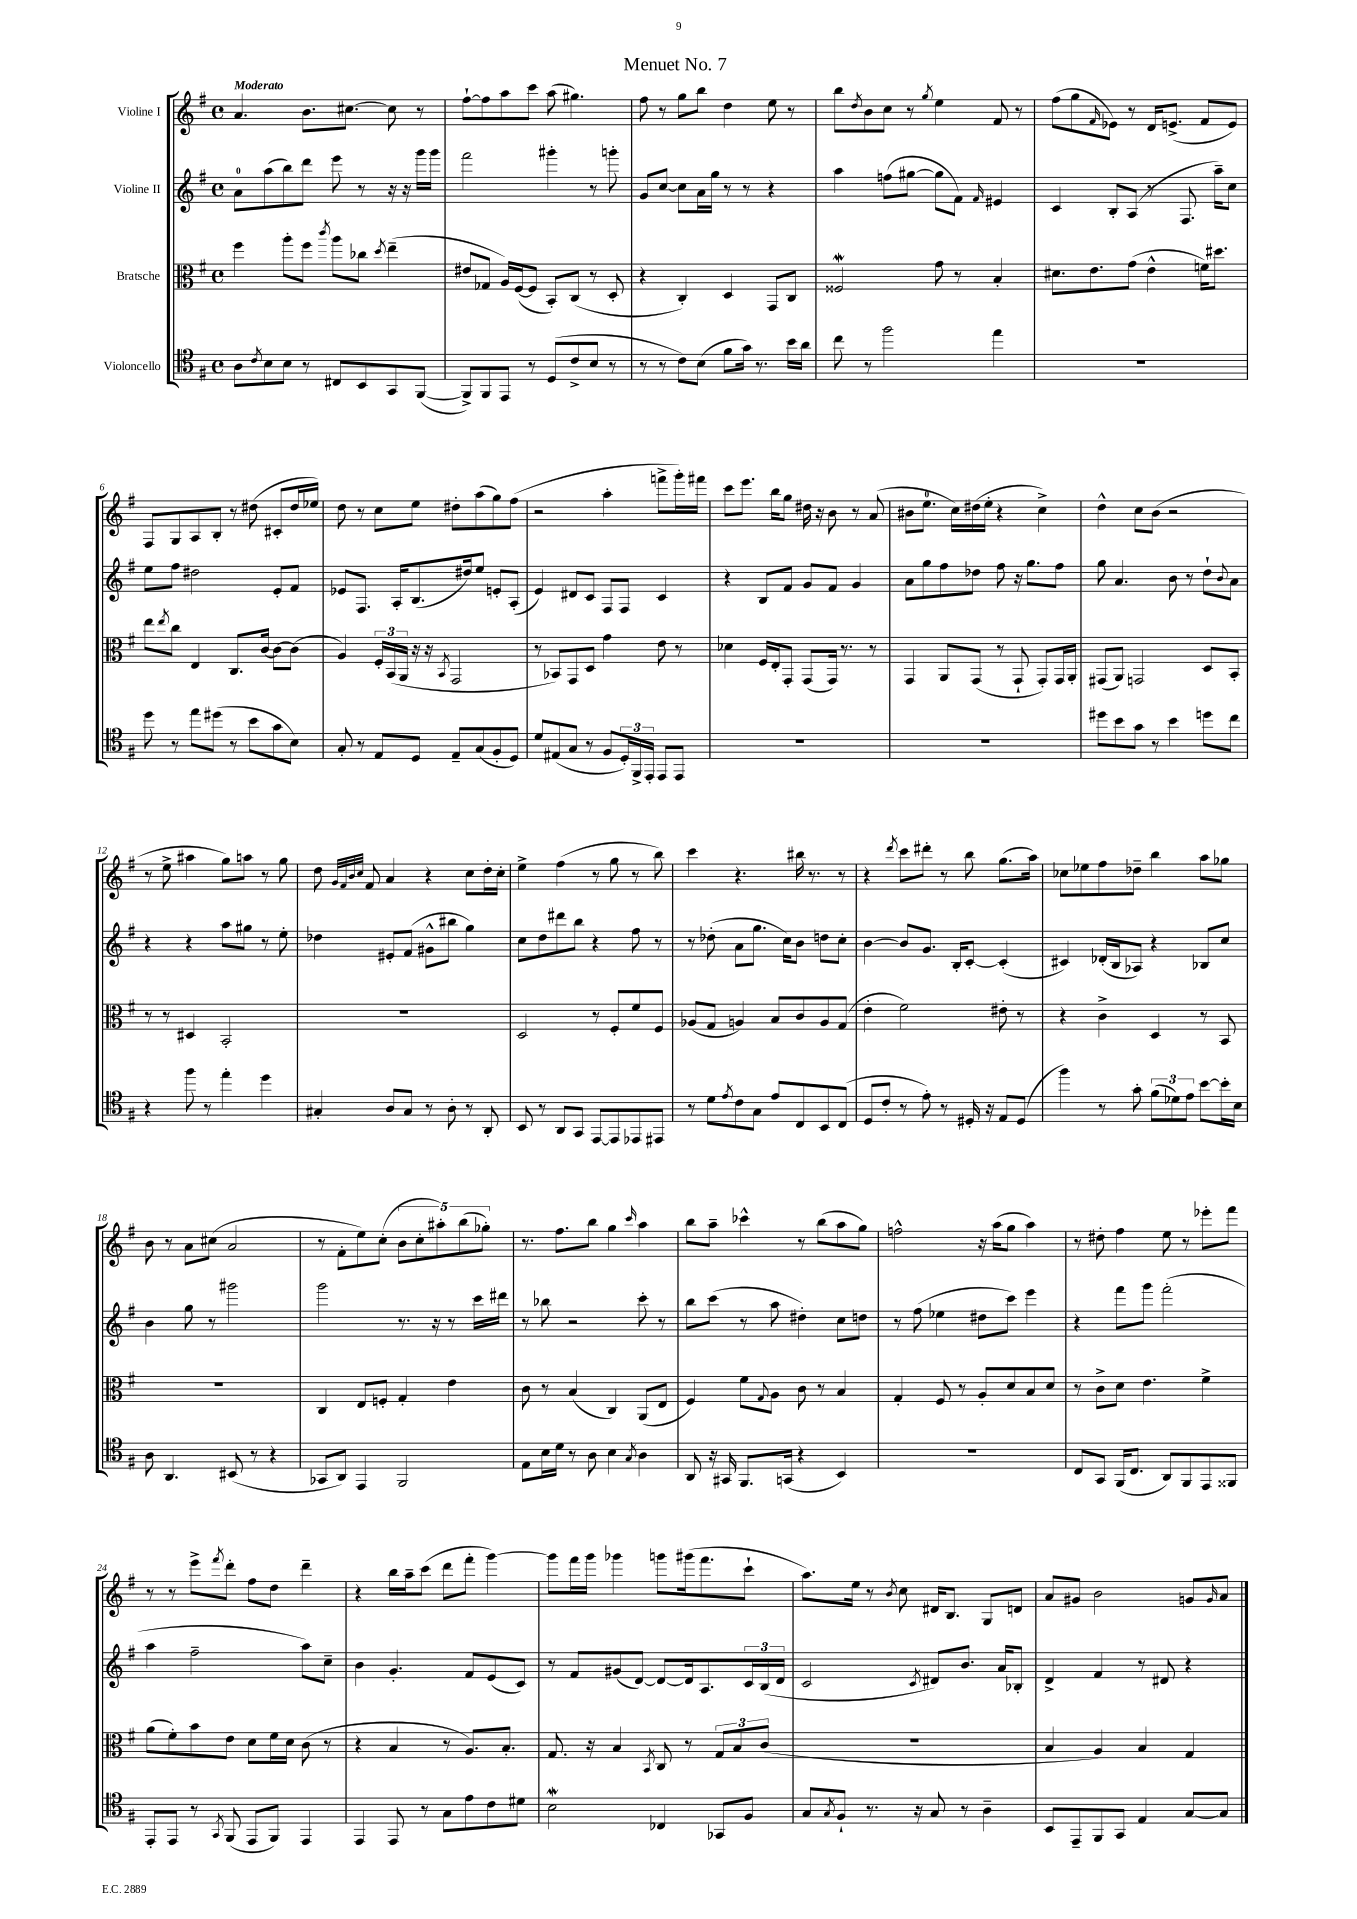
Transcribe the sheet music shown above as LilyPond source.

\header { title = "Menuet No. 7" }
<<
\new StaffGroup <<
\new Staff = "s0" \with { instrumentName = "Violine I" } {
    \clef treble \key g \major \defaultTimeSignature \time 4/4 \tempo "Moderato"
    a'4. b'8. cis''8.~ cis''8 r8 |
    fis''8~-! fis''8 a''8 c'''8 a''8( gis''4.) |
    fis''8 r8 g''8 b''8 d''4 e''8 r8 |
    b''8 \acciaccatura { d''8 } b'8 c''8 r8 \acciaccatura { g''8 } e''4 fis'8 r8 |
    fis''8( g''8 \grace { fis'16 } ees'8) r8 d'16 e'8.->( fis'8 e'8) |
    fis8 g8 a8 b8-. r8 dis''8( cis'8-. dis''16 ees''16) |
    d''8 r8 c''8 e''8 dis''8-. a''8( g''8) fis''8( |
    r2 a''4-. f'''8-> g'''16-.) fis'''16 |
    c'''8 e'''8. b''16 g''8 dis''16 r16 b'8 r8 a'8( |
    bis'8 e''8.-0 c''16) dis''16( e''16-. r4 c''4->) |
    d''4-^ c''8 b'8( r2 |
    r8 e''8-> ais''4 g''8) a''8 r8 g''8 |
    d''8 \grace { g'32 fis'32 b'32 c''32 } fis'8 a'4 r4 c''8 d''16-. c''16-. |
    e''4-> fis''4( r8 g''8 r8 b''8) |
    c'''4 r4. bis''16 r8. r8 |
    r4 \acciaccatura { d'''8 } c'''8 dis'''8-. r8 b''8 g''8.( a''16) |
    ces''8 ees''8 fis''8 des''8-- b''4 a''8 ges''8 |
    b'8 r8 a'8 cis''8( a'2 |
    r8 fis'8-. e''8) c''8-.( \tuplet 5/4 { b'8 c''8-. ais''8-.) b''8( ges''8-.) } |
    r8. fis''8. b''8 g''4 \grace { c'''16 } a''4 |
    b''8 a''8-- ces'''4-^ r8 b''8( a''8 g''8) |
    f''2-^ r16 a''16( g''8 a''4) |
    r8 dis''8-. fis''4 e''8 r8 ees'''8-. fis'''8 |
    r8 r8 e'''8-> \acciaccatura { fis'''8 } d'''8-. fis''8 d''8 d'''4-- |
    r4 b''16 a''16-- c'''8( d'''8 fis'''8-. g'''4~) |
    g'''8 fis'''16 g'''16 ges'''4 g'''8 gis'''16( fis'''8. c'''8-! |
    a''8.) e''16 r8 \acciaccatura { b'8 } c''8 dis'16 b8. g8 d'8 |
    a'8 gis'8 b'2 g'8 \grace { g'16 } a'8 \bar "|." |
}
\new Staff = "s1" \with { instrumentName = "Violine II" } {
    \clef treble \key g \major \defaultTimeSignature \time 4/4
    a'8-0 a''8( b''8) d'''8 e'''8 r8 r16 r16 g'''16 g'''16 |
    fis'''2 gis'''4-. r8 g'''8-. |
    g'8 c''8~ c''8 a'16 g''16 r8 r8 r4 |
    a''4 f''8( gis''8~ gis''8 fis'8) \grace { fis'16 } eis'4 |
    c'4 b8-. a8( r8 fis8. a''16--) c''8 |
    e''8 fis''8 dis''2 e'8-. fis'8 |
    ees'8 fis8. a16-. b8.( dis''16) e''8 e'8-. a8-.( |
    e'4) dis'8 c'8 fis8 fis8 c'4 |
    r4 b8 fis'8 g'8 fis'8 g'4 |
    a'8 g''8 fis''8 des''8 fis''8 r16 g''8. fis''8 |
    g''8 a'4. b'8 r8 d''8-! \appoggiatura { b'8 } a'8 |
    r4 r4 a''8 gis''8 r8 e''8-. |
    des''4 eis'8-. fis'8( gis'8-^ bis''8 g''4) |
    c''8 d''8 dis'''8 b''8 r4 fis''8 r8 |
    r8 des''8-.( a'8 g''8. c''16) b'8 d''8 c''8-. |
    b'4~ b'8 g'8. b16-. c'8~-. c'4-.( |
    cis'4) des'16-.( b16 aes8) r4 bes8 c''8 |
    b'4 g''8 r8 gis'''2 |
    g'''2 r8. r16 r8 c'''16 dis'''16 |
    r8 bes''8 r2 c'''8-. r8 |
    b''8 c'''8( r8 a''8 dis''4-.) c''8 d''8 |
    r8 fis''8( ees''4 dis''8 c'''8) e'''4 |
    r4 fis'''8 g'''8 fis'''2-.( |
    a''4 fis''2-- a''8) c''8-- |
    b'4 g'4.-. fis'8 e'8( c'8) |
    r8 fis'8 gis'8( d'8~) d'8~ d'16 a8. \tuplet 3/2 { c'16 b16( d'16 } |
    c'2 \acciaccatura { c'8 } dis'8) b'8. a'16 bes8-. |
    d'4-> fis'4 r8 dis'8 r4 \bar "|." |
}
\new Staff = "s2" \with { instrumentName = "Bratsche" } {
    \clef alto \key g \major \defaultTimeSignature \time 4/4
    fis''4 a''8-. fis''8 \acciaccatura { c'''8 } a''8 ces''8 \acciaccatura { d''8 } e''4--( |
    eis'8 ges8 a16) fis16~( fis8 b,8-.) c8( r8 d8-. |
    r4 c4-.) d4 g,8 c8 |
    fisis2\mordent g'8 r8 b4-. |
    dis'8. e'8. g'8( e'4-^ f'16) dis''8. |
    e''8 \acciaccatura { e''8 } c''8 e4 c8. c'16~ c'8~ c'8( |
    a4) \tuplet 3/2 { fis16-. b,16( a,16 } r16 r16 \acciaccatura { b,8 } g,2 |
    r8 bes,8) g,8 d8 g'4 e'8 r8 |
    des'4 fis16 e16-. g,8-. g,8( g,16) r8. r8 |
    g,4 a,8 g,8( r8 g,8-! g,8-.) g,16 a,16-. |
    gis,8( a,8) g,2 d8 b,8-. |
    r8 r8 dis4 b,2-. |
    R1 |
    d2 r8 fis8-. fis'8 fis8 |
    aes8( g8 a4) b8 c'8 a8 g8( |
    e'4-. fis'2) eis'8-. r8 |
    r4 c'4-> d4 r8 b,8 |
    R1 |
    c4 e8 f8-. g4-. e'4 |
    c'8 r8 b4( c4) a,8( e8 |
    fis4) fis'8 \appoggiatura { g8 } a8 c'8 r8 b4 |
    g4-. fis8 r8 a8-. d'8 b8 d'8 |
    r8 c'8-> d'8 e'4. fis'4-> |
    a'8( fis'8-.) b'8 e'8 d'8 fis'16 d'16 c'8( r8 |
    r4 b4 r8 a8.) b8.-. |
    g8. r16 b4 \acciaccatura { b,8 } c8 r8 \tuplet 3/2 { g8 b8 c'8( } |
    R1 |
    b4 a4) b4 g4 \bar "|." |
}
\new Staff = "s3" \with { instrumentName = "Violoncello" } {
    \clef tenor \key g \major \defaultTimeSignature \time 4/4
    a8 \acciaccatura { c'8 } b8 b8 r8 cis8 b,8 g,8 fis,8~( |
    fis,8->) fis,8 e,8 r8 d8( c'8-> b8 r8 |
    r8 r8 c'8) b8( fis'8 g'16) r8. b'16 a'16 |
    c''8 r8 fis''2 e''4 |
    R1 |
    d''8 r8 e''8 dis''8( r8 b'8 g'8 b8) |
    g8-. r8 e8 d8 e8-- g8( fis8-. d8) |
    d'8 eis8( g8 r8 fis8 \tuplet 3/2 { d16-.) fis,16-> e,16-. } e,8 e,8 |
    R1 |
    R1 |
    dis''8 b'8 g'8 r8 b'4 d''8 c''8 |
    r4 fis''8 r8 e''4-. d''4 |
    gis4-. a8 gis8 r8 a8-. r8 a,8-. |
    b,8 r8 a,8 g,8 e,8~ e,8 ees,8 eis,8 |
    r8 d'8 \acciaccatura { e'8 } c'8 g8 e'8 c8 b,8 c8( |
    d8 c'8-. r8 e'8-.) r8 dis16-. r16 e8 dis8( |
    fis''4) r8 g'8-. \tuplet 3/2 { fis'8( des'8) e'8 } b'8~ b'16-. b16 |
    a8 a,4. bis,8( r8 r4 |
    ges,8 a,8) e,4 fis,2 |
    e8 b16 d'16 r8 a8 b4 \acciaccatura { g8 } a4 |
    a,8 r16 gis,16 fis,8. g,16( r4 b,4) |
    R1 |
    c8 g,8 fis,16( c8. a,8) fis,8 e,8 fisis,8 |
    e,8-. e,8 r8 \acciaccatura { g,8 } fis,8( e,8 fis,8) e,4 |
    e,4 e,8 r8 g8 e'8 c'8 dis'8 |
    b2\mordent ces4 ges,8 fis8 |
    g8 \acciaccatura { g8 } fis8-! r8. r16 g8 r8 a4-- |
    b,8 e,8-- fis,8 g,8 e4 g8~ g8 \bar "|." |
}
>>
>>
